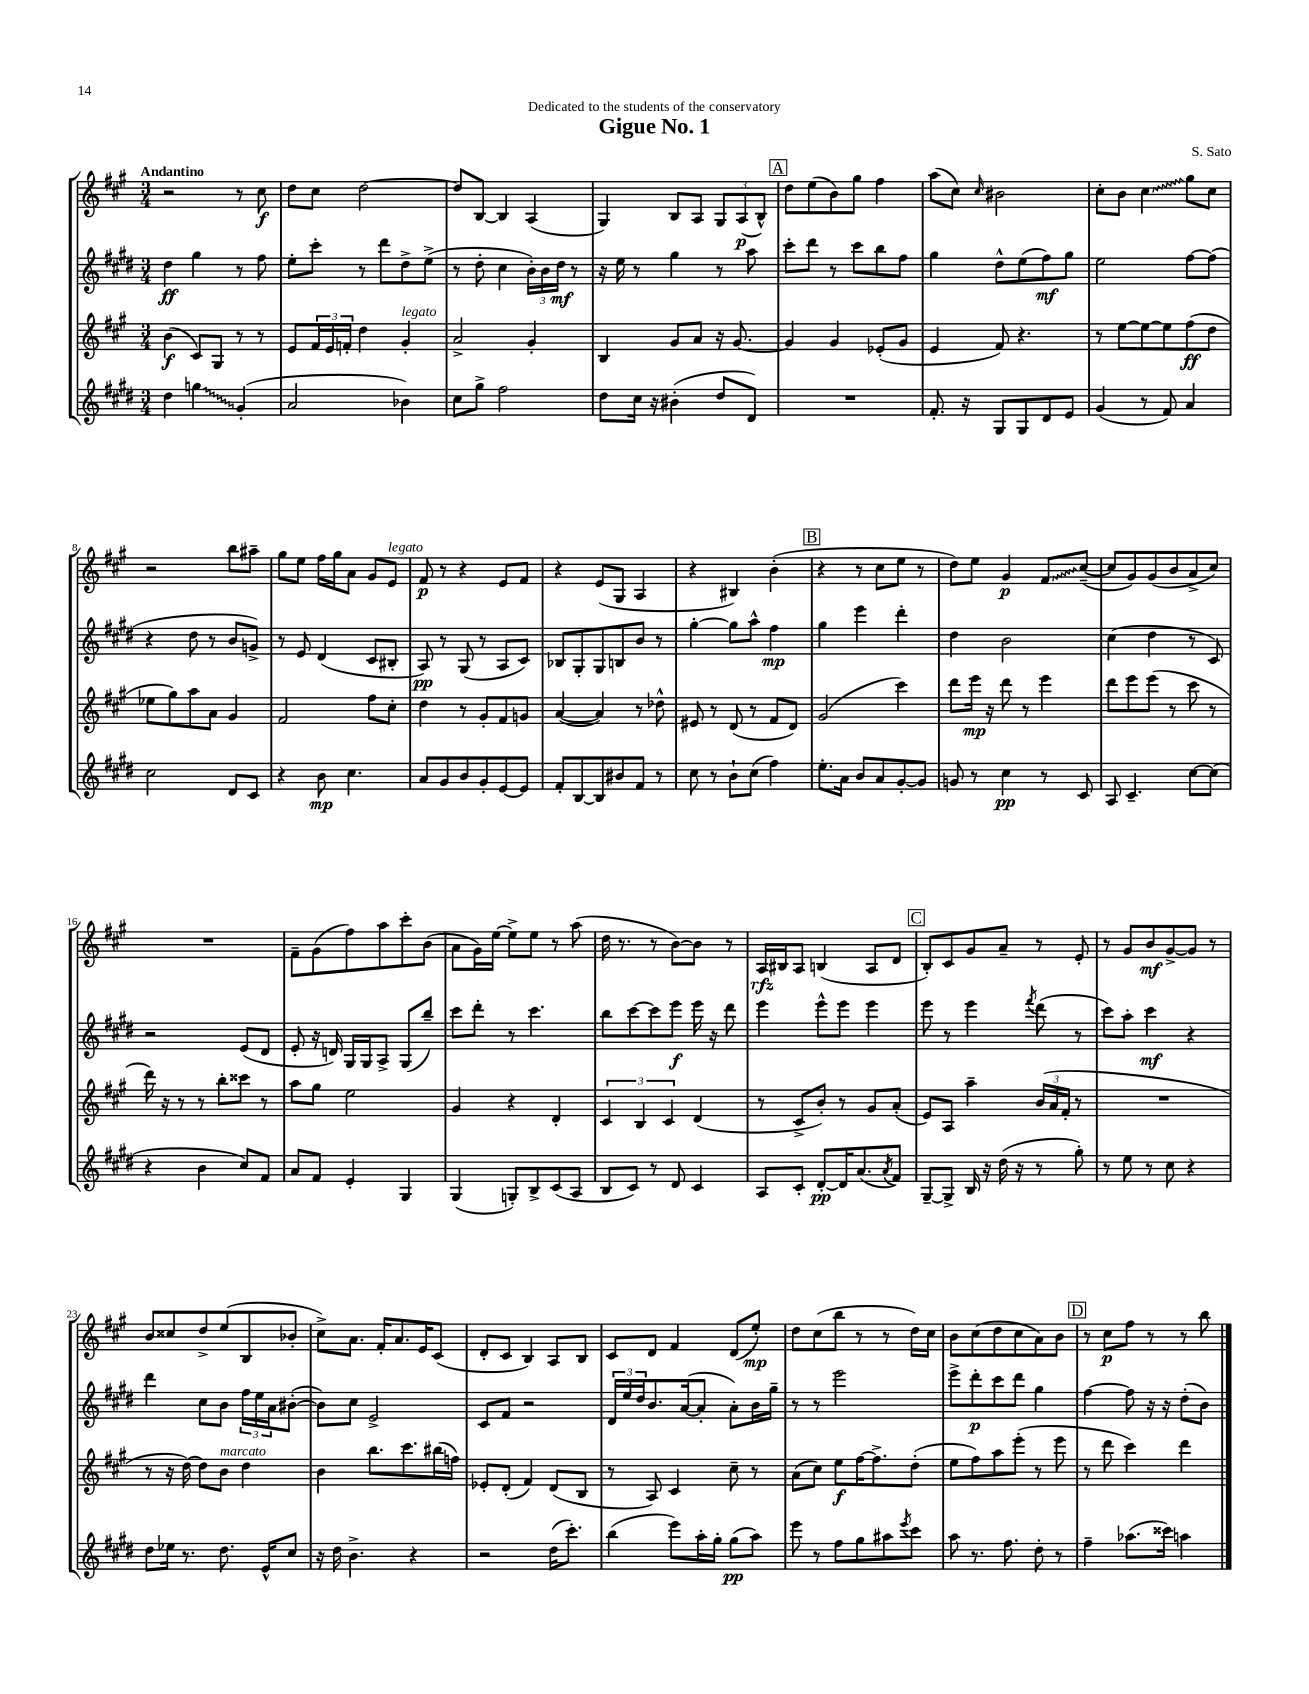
\header { title = "Gigue No. 1" composer = "S. Sato" dedication = "Dedicated to the students of the conservatory" }
<<
\new StaffGroup <<
\new Staff = "s0" {
    \clef treble \key a \major \numericTimeSignature \time 3/4 \tempo "Andantino"
    r2 r8 cis''8\f |
    d''8 cis''8 d''2~ |
    d''8 b8~ b4 a4( |
    gis4) b8 a8 \tuplet 3/2 { gis8 a8\p( b8-^) } |
    \mark \markup { \box "A" } d''8 e''8( b'8) gis''8 fis''4 |
    a''8( cis''8) \grace { cis''16 } bis'2 |
    cis''8-. b'8 \once \override Glissando.style = #'zigzag cis''4\glissando gis''8 cis''8 |
    r2 b''8 ais''8-- |
    gis''8 e''8 fis''16 gis''16 a'8 gis'8 e'8^\markup { \italic "legato" } |
    fis'8\p r8 r4 e'8 fis'8 |
    r4 e'8( gis8 a4 |
    r4 bis4) b'4-.( |
    \mark \markup { \box "B" } r4 r8 cis''8 e''8 r8 |
    d''8) e''8 gis'4\p \once \override Glissando.style = #'zigzag fis'8\glissando cis''8~--( |
    cis''8 gis'8) gis'8( b'8 a'8-> cis''8) |
    R2. |
    fis'8-- gis'8( fis''8) a''8 cis'''8-. b'8( |
    a'8 gis'16) e''16~ e''8-> e''8 r8 a''8( |
    d''16 r8. r8 b'8~) b'8 r8 |
    a16\rfz bis16 a8 b4( a8 d'8 |
    \mark \markup { \box "C" } b8-.) cis'8 gis'8 a'8-- r8 e'8-. |
    r8 gis'8 b'8\mf gis'8~-> gis'8 r8 |
    b'8 cisis''8 d''8-> e''8( b8 bes'8-. |
    cis''8->) a'8. fis'16-. a'8. e'16 cis'8( |
    d'8-. cis'8 b4) a8 b8 |
    cis'8 d'8 fis'4 d'8( e''8-.\mp) |
    d''8 cis''8( b''8 r8 r8 d''16) cis''16 |
    b'8 cis''8( d''8 cis''8 a'8) b'8 |
    \mark \markup { \box "D" } r8 cis''8\p fis''8 r8 r8 b''8 \bar "|." |
}
\new Staff = "s1" {
    \clef treble \key e \major \numericTimeSignature \time 3/4
    dis''4\ff gis''4 r8 fis''8 |
    e''8-. cis'''8-. r8 dis'''8 dis''8-> e''8->( |
    r8 dis''8-. cis''4 \tuplet 3/2 { b'16-.) b'16 dis''16\mf } r8 |
    r16 e''16 r8 gis''4 r8 a''8 |
    \mark \markup { \box "A" } cis'''8-. dis'''8 r8 cis'''8 b''8 fis''8 |
    gis''4 dis''8-^ e''8( fis''8\mf) gis''8 |
    e''2 fis''8~ fis''8( |
    r4 dis''8 r8 b'8 g'8->) |
    r8 e'8 dis'4( cis'8 bis8-. |
    a8\pp) r8 gis8( r8 a8 cis'8) |
    bes8 gis8-. gis8 b8 b'8 r8 |
    gis''4~-. gis''8 a''8-^ fis''4\mp |
    \mark \markup { \box "B" } gis''4 e'''4 dis'''4-. |
    dis''4 b'2 |
    cis''4( dis''4 r8 cis'8) |
    r2 e'8( dis'8 |
    e'8-. r16 d'16) gis16 gis16 a8-> gis8( b''8--) |
    cis'''8 dis'''8-. r8 cis'''4. |
    b''8 cis'''8~ cis'''8 e'''8\f e'''16 r16 dis'''8 |
    e'''4 e'''8-^ e'''8 e'''4 |
    \mark \markup { \box "C" } e'''8 r8 e'''4 \acciaccatura { fis'''8 } dis'''8( r8 |
    cis'''8) a''8-. cis'''4\mf r4 |
    dis'''4 cis''8 b'8 \tuplet 3/2 { fis''16 e''16 a'16 } bis'8~-.( |
    bis'8) cis''8 e'2-> |
    cis'8 fis'8 r2 |
    \tuplet 3/2 { dis'16 e''16 dis''16 } b'8. a'16~( a'8-. a'8-.) b'16 gis''16-- |
    r8 r8 e'''2 |
    e'''8-> dis'''8-.\p cis'''8 dis'''8 gis''4 |
    \mark \markup { \box "D" } fis''4~ fis''8 r16 r16 dis''8-.( b'8) \bar "|." |
}
\new Staff = "s2" {
    \clef treble \key a \major \numericTimeSignature \time 3/4
    b'4\f( cis'8) gis8 r8 r8 |
    e'8 \tuplet 3/2 { fis'16 e'16 f'16-. } d''4 gis'4-.^\markup { \italic "legato" } |
    a'2-> gis'4-. |
    b4 gis'8 a'8 r16 gis'8.~ |
    \mark \markup { \box "A" } gis'4 gis'4 ees'8-.( gis'8 |
    e'4 fis'8) r4. |
    r8 e''8~ e''8~ e''8 fis''8\ff( d''8 |
    ees''8 gis''8) a''8 a'8 gis'4 |
    fis'2 fis''8 cis''8-. |
    d''4 r8 gis'8-. fis'8 g'8 |
    a'4~( a'4) r8 des''8-^ |
    eis'8 r8 d'8( r8 fis'8 d'8) |
    \mark \markup { \box "B" } gis'2( cis'''4) |
    d'''8 e'''16\mp r16 d'''8 r8 e'''4 |
    d'''8 e'''8 e'''8( r8 cis'''8 r8 |
    d'''16) r16 r8 r8 b''8-. cisis'''8 r8 |
    a''8 gis''8 e''2 |
    gis'4 r4 d'4-. |
    \tuplet 3/2 { cis'4 b4 cis'4 } d'4( |
    r8 cis'8-> b'8-.) r8 gis'8 a'8-.( |
    \mark \markup { \box "C" } e'8) a8 a''4-- \tuplet 3/2 { b'16( a'16 fis'16-. } r8 |
    R2. |
    r8 r16 d''16~) d''8 b'8^\markup { \italic "marcato" } d''4 |
    b'4 b''8. cis'''8. bis''16( f''16) |
    ees'8-. d'8-.( fis'4) d'8( b8 |
    r8 a8) cis'4 cis''8-- r8 |
    a'8( cis''8) e''8\f fis''16~ fis''8.-> d''8-.( |
    e''8 fis''8) a''8 e'''8-.( r8 e'''8 |
    \mark \markup { \box "D" } r8 d'''8 cis'''4) d'''4 \bar "|." |
}
\new Staff = "s3" {
    \clef treble \key e \major \numericTimeSignature \time 3/4
    dis''4 \once \override Glissando.style = #'zigzag g''4\glissando gis'4-.( |
    a'2 bes'4) |
    cis''8 gis''8-> fis''2 |
    dis''8 cis''16 r16 bis'4-.( dis''8 dis'8) |
    \mark \markup { \box "A" } R2. |
    fis'8.-. r16 gis8 gis8 dis'8 e'8 |
    gis'4( r8 fis'8) a'4 |
    cis''2 dis'8 cis'8 |
    r4 b'8\mp cis''4. |
    a'8 gis'8 b'8 gis'8-. e'8~ e'8 |
    fis'8-. b8~ b8 bis'8 fis'8 r8 |
    cis''8 r8 b'8-! cis''8( fis''4) |
    \mark \markup { \box "B" } e''8.-. a'16 b'8 a'8 gis'8~-. gis'8 |
    g'8 r8 cis''4\pp r8 cis'8 |
    a8 cis'4.-- cis''8~ cis''8( |
    r4 b'4 cis''8) fis'8 |
    a'8 fis'8 e'4-. gis4 |
    gis4( g8-.) b8-> cis'8( a8 |
    b8 cis'8) r8 dis'8 cis'4 |
    a8 cis'8-. dis'8~-.\pp dis'16 a'8.( \acciaccatura { a'8 } fis'8) |
    \mark \markup { \box "C" } gis8~-- gis8-> b16 r16 dis''16( r16 r8 gis''8-.) |
    r8 e''8 r8 cis''8 r4 |
    dis''8 ees''16 r8. dis''8. e'16-^ cis''8 |
    r16 dis''16 b'4.-> r4 |
    r2 dis''16( cis'''8.-.) |
    b''4( e'''8) a''16-. gis''16-. gis''8\pp( a''8) |
    e'''8 r8 fis''8 gis''8 ais''8 \acciaccatura { e'''8 } cis'''8 |
    a''8 r8. fis''8. dis''8-. r8 |
    \mark \markup { \box "D" } fis''4-- aes''8.( cisis'''16) a''4 \bar "|." |
}
>>
>>
